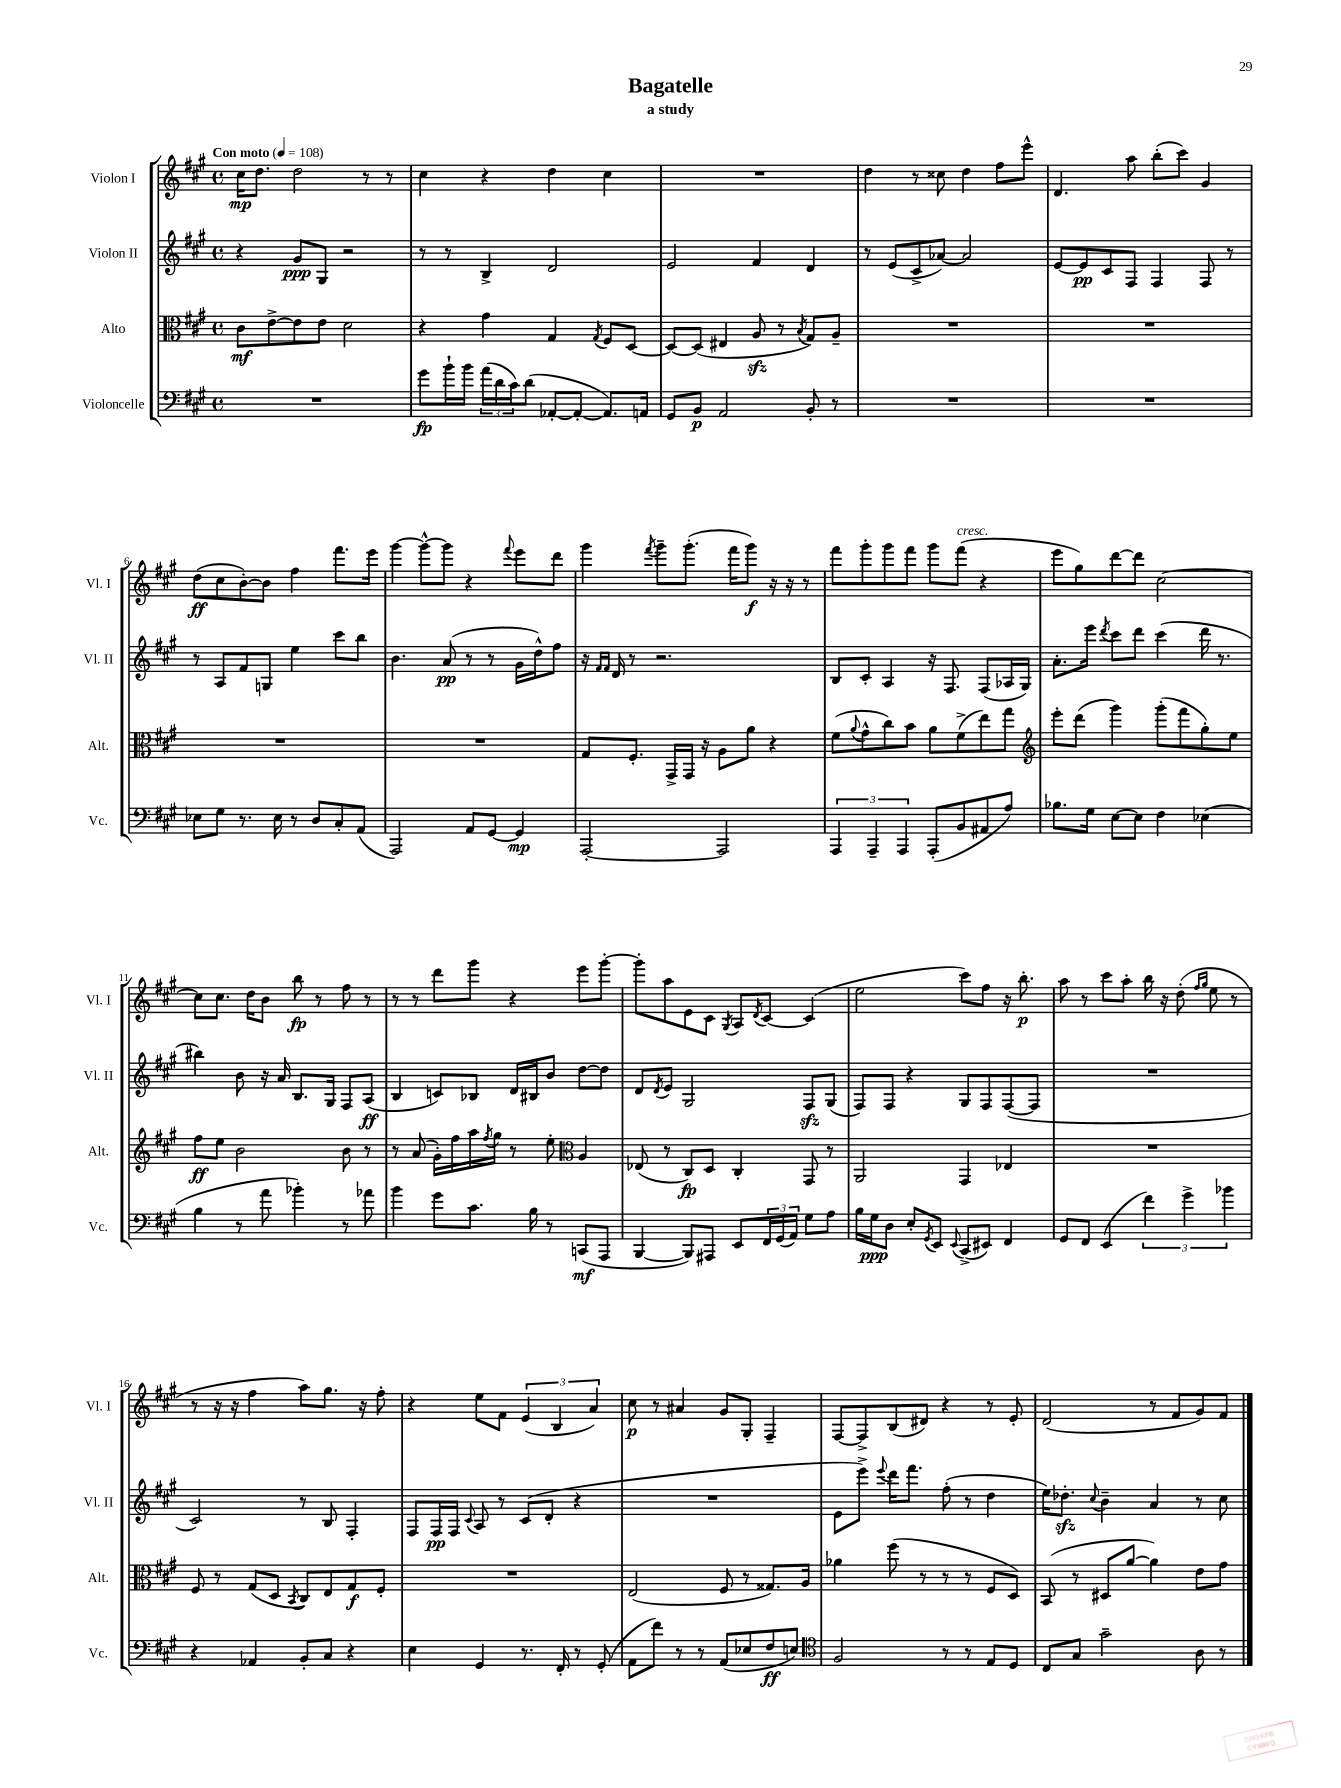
\header { title = "Bagatelle" subtitle = "a study" }
<<
\new StaffGroup <<
\new Staff = "s0" \with { instrumentName = "Violon I" shortInstrumentName = "Vl. I" } {
    \clef treble \key a \major \defaultTimeSignature \time 4/4 \tempo "Con moto" 4 = 108
    cis''16\mp d''8. d''2 r8 r8 |
    cis''4 r4 d''4 cis''4 |
    R1 |
    d''4 r8 cisis''8 d''4 fis''8 e'''8-^ |
    d'4. a''8 b''8-.( cis'''8) gis'4 |
    d''8\ff( cis''8 b'8~-.) b'8 fis''4 fis'''8. e'''16 |
    gis'''4~ gis'''8~-^ gis'''8 r4 \appoggiatura { fis'''8 } e'''8 d'''8 |
    gis'''4 \acciaccatura { fis'''8 } gis'''8-- gis'''8.-.( fis'''16 gis'''8\f) r16 r16 r8 |
    fis'''8 gis'''8-. gis'''8 fis'''8 gis'''8 fis'''8^\markup { \italic "cresc." }( r4 |
    e'''8 gis''8) d'''8~ d'''8 cis''2~ |
    cis''8 cis''8. d''16 b'8 b''8\fp r8 fis''8 r8 |
    r8 r8 d'''8 gis'''8 r4 e'''8 gis'''8~-. |
    gis'''8-. a''8 e'8 cis'8 \acciaccatura { gis8 } a8 \acciaccatura { d'8 } cis'8~ cis'4( |
    e''2 cis'''8) fis''8 r16 b''8.-.\p |
    a''8 r8 cis'''8 a''8-. b''16 r16 d''8-.( \grace { fis''16 gis''16 } e''8 r8 |
    r8 r16 r16 fis''4 a''8) gis''8. r16 fis''8-. |
    r4 e''8 fis'8 \tuplet 3/2 { e'4( b4 a'4) } |
    cis''8\p r8 ais'4 gis'8 gis8-. fis4-- |
    fis8~ fis8-> b8( dis'8) r4 r8 e'8-. |
    d'2( r8 fis'8 gis'8) fis'8 \bar "|." |
}
\new Staff = "s1" \with { instrumentName = "Violon II" shortInstrumentName = "Vl. II" } {
    \clef treble \key a \major \defaultTimeSignature \time 4/4
    r4 gis'8\ppp gis8 r2 |
    r8 r8 b4-> d'2 |
    e'2 fis'4 d'4 |
    r8 e'8( cis'8-> aes'8~) aes'2 |
    e'8~ e'8\pp cis'8 fis8 fis4 fis8 r8 |
    r8 a8 fis'8 g8 e''4 cis'''8 b''8 |
    b'4. a'8\pp( r8 r8 gis'16 d''16-^) fis''8 |
    r16 \grace { fis'16 fis'16 } d'16 r8 r2. |
    b8 cis'8-. a4 r16 fis8. fis8( aes16 gis16) |
    a'8.-. e'''16 \acciaccatura { d'''8 } cis'''8 d'''8 cis'''4( d'''16 r8. |
    bis''4) b'8 r16 a'16 b8. gis16 fis8 a8\ff( |
    b4 c'8) bes8 d'16 bis16 b'8 d''8~ d''8 |
    d'8 \acciaccatura { d'8 } e'8 gis2 fis8\sfz gis8( |
    fis8) fis8 r4 gis8 fis8 fis8~( fis8 |
    R1 |
    cis'2) r8 b8 fis4-. |
    fis8 fis16\pp fis16 \appoggiatura { cis'8 } a8 r8 cis'8( d'8-. r4 |
    R1 |
    e'8 e'''8->) \appoggiatura { e'''8 } d'''16 fis'''8. fis''8-.( r8 d''4 |
    e''16) des''8.-.\sfz \appoggiatura { cis''8 } b'4-- a'4 r8 cis''8 \bar "|." |
}
\new Staff = "s2" \with { instrumentName = "Alto" shortInstrumentName = "Alt." } {
    \clef alto \key a \major \defaultTimeSignature \time 4/4
    cis'8\mf e'8~-> e'8 e'8 d'2 |
    r4 gis'4 gis4 \acciaccatura { gis8 } fis8 d8~ |
    d8~ d8( eis4 a8\sfz r8 \acciaccatura { b8 } gis8) a8-- |
    R1 |
    R1 |
    R1 |
    R1 |
    gis8 fis8.-. gis,16-> gis,16 r16 a8 a'8 r4 |
    fis'8( \appoggiatura { a'8 } gis'8-^ cis''8) b'8 a'8 fis'8->( e''8) gis''8 |
    \clef treble e'''8-. d'''8( gis'''4) gis'''8-.( fis'''8 gis''8-.) e''8 |
    fis''8\ff e''8 b'2 b'8 r8 |
    r8 a'8( gis'16-.) fis''16 a''16 \acciaccatura { fis''8 } gis''16 r8 e''8-. \clef alto a4 |
    ees8( r8 cis8\fp) d8 cis4-. gis,8 r8 |
    a,2 gis,4 ees4 |
    R1 |
    fis8 r8 gis8( d8 \acciaccatura { b,8 } cis8) e8 gis8\f fis8-. |
    R1 |
    e2( fis8 r8 gisis8.) a16 |
    aes'4 fis''8( r8 r8 r8 fis8 d8) |
    b,8( r8 dis8 a'8~ a'4) e'8 gis'8 \bar "|." |
}
\new Staff = "s3" \with { instrumentName = "Violoncelle" shortInstrumentName = "Vc." } {
    \clef bass \key a \major \defaultTimeSignature \time 4/4
    R1 |
    gis'8\fp b'16-! b'16 \tuplet 3/2 { a'16( d'16 cis'16) } d'8( aes,8~-. aes,8~-. aes,8.) a,16 |
    gis,8 b,8\p a,2 b,8-. r8 |
    R1 |
    R1 |
    ees8 gis8 r8. ees16 r8 d8 cis8-. a,8( |
    a,,2) a,8 gis,8~ gis,4\mp |
    a,,2~-. a,,2 |
    \tuplet 3/2 { a,,4 a,,4-- a,,4 } a,,8-.( b,8 ais,8 a8) |
    bes8. gis16 e8~ e8 fis4 ees4( |
    b4 r8 a'8 bes'4-.) r8 aes'8 |
    b'4 gis'8 cis'8. b16 r8 c,8\mf( a,,8 |
    b,,4~ b,,8) ais,,8 e,8 \tuplet 3/2 { fis,16 gis,16( a,16) } gis8 a8 |
    b16 gis16\ppp d8 e8-. \acciaccatura { gis,8 } e,8 \appoggiatura { e,8 } cis,8->( eis,8) fis,4 |
    gis,8 fis,8 e,4( \tuplet 3/2 { fis'4) gis'4-> bes'4 } |
    r4 aes,4 b,8-. cis8 r4 |
    e4 gis,4 r8. fis,16-. r8 gis,8-.( |
    a,8 fis'8) r8 r8 a,8( ees8 fis8\ff e8) |
    \clef tenor fis2 r8 r8 e8 d8 |
    cis8 gis8 gis'2-- a8 r8 \bar "|." |
}
>>
>>
